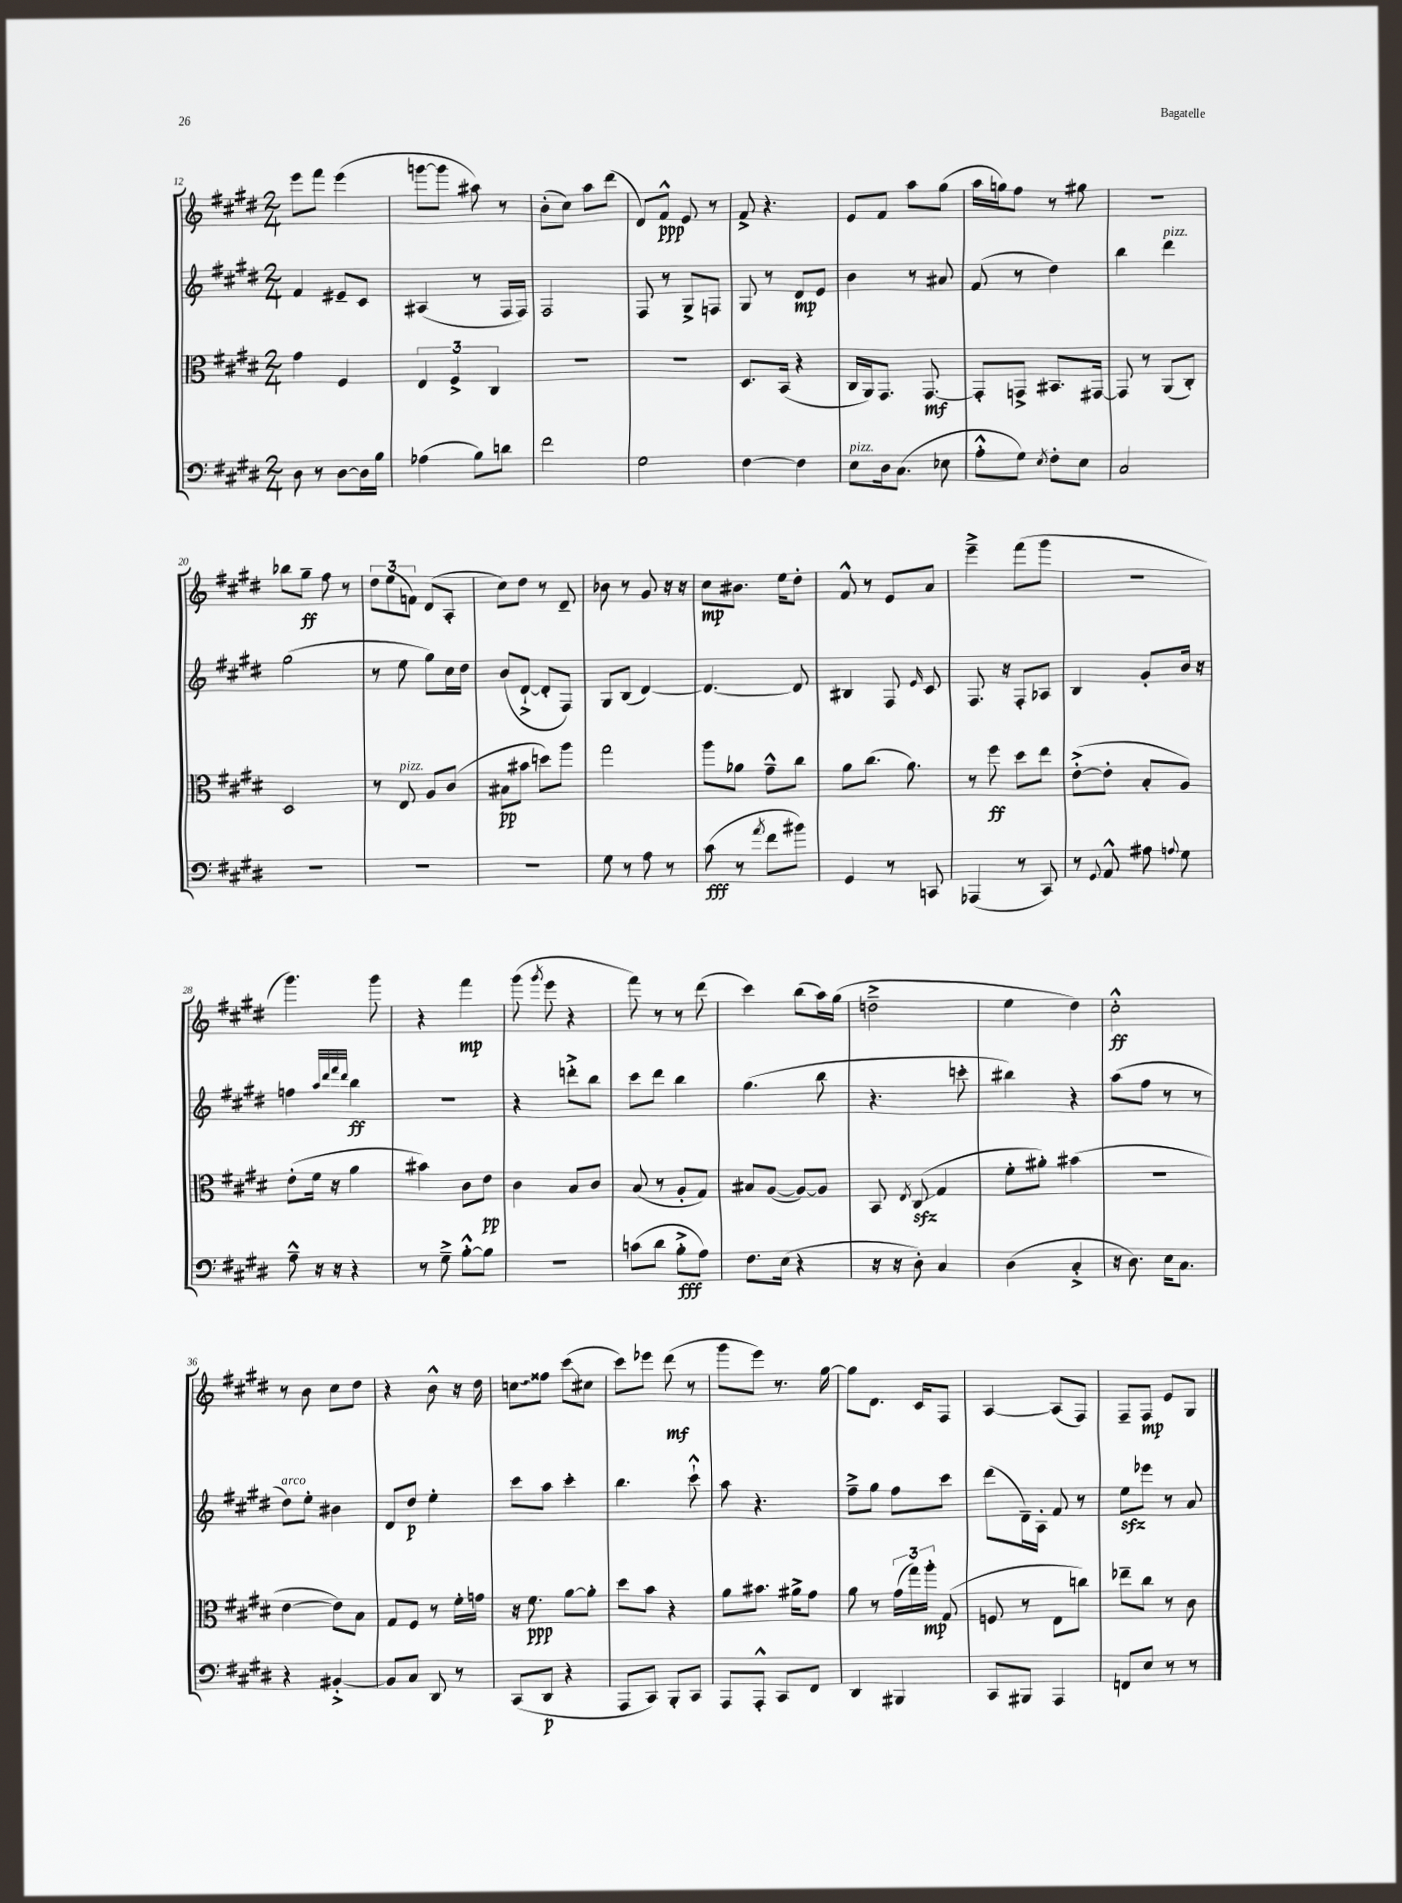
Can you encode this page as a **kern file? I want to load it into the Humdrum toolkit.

**kern	**kern	**kern	**kern
*staff4	*staff3	*staff2	*staff1
*clefF4	*clefC3	*clefG2	*clefG2
*k[f#c#g#d#]	*k[f#c#g#d#]	*k[f#c#g#d#]	*k[f#c#g#d#]
*M2/4	*M2/4	*M2/4	*M2/4
8D#\	4g#\	4f#/	8eee\L
8r	.	.	8fff#\J
[8D#\L	4F#/	8e#~/L	(4eee\
16D#\]L	.	8c#/J	.
16B\JJ	.	.	.
=	=	=	=
(4A-\	6E/	(4A#/	[8ggg\L
.	.	.	8ggg\]J
.	6F#^/	.	.
8B\L)	.	8r	8aa#\)
.	6C#/	.	.
8d\J	.	16F#/LL	8r
.	.	16F#/JJ)	.
=	=	=	=
2f#\	2r	2F#/	(8b'\L
.	.	.	8cc#\J)
.	.	.	8aa\L
.	.	.	(8ddd#\J
=	=	=	=
2G#\	2r	8F#/	8d#/L)
.	.	8r	8f#^^/J
.	.	8G#^/L	8e/
.	.	8F/J	8r
=	=	=	=
[4F#\	8.D#/L	8G#/	8f#^/
.	.	8r	4.r
.	(16BB/Jk	.	.
4F#\]	4r	8d#/L	.
.	.	8e/J	.
=	=	=	=
8E\L	16C#/LL	4b\	8e/L
.	16AA/J)	.	.
16D#\k	8.GG#/J	.	8f#/J
(8.C#\J	.	.	.
.	.	8r	8aa\L
.	[8.GG#/	.	.
8E-\	.	8a#/	(8gg#\J
=	=	=	=
8A'^^\L	8GG#'/]L	(8f#/	16aa\LL
.	.	.	16gg\J)
8G#\J)	8GG^/J	8r	8ff#\J
8qE/	.	.	.
8F#'\L	8.BB#/L	4dd#\)	8r
8E\J	.	.	8gg#\
.	[16GG#/Jk	.	.
=	=	=	=
2C#/	8GG#/]	4bb\	2r
.	8r	.	.
.	(8AA/L	4ddd#\	.
.	8C#'/J)	.	.
=	=	=	=
2r	2D#/	(2gg#\	8bb-\L
.	.	.	8gg#~\J
.	.	.	8ff#\
.	.	.	8r
=	=	=	=
2r	8r	8r	12dd#\L
.	.	.	(12ee\
.	8E/	8ee\	.
.	.	.	12f\J)
.	8A/L	8gg#\L)	(8d#/L
.	(8c#/J	16cc#\L	8A'/J
.	.	16dd#\JJ	.
=	=	=	=
2r	8B#\L	(8b/L	8cc#\L)
.	8b#\J	[8d#`^/J	8dd#\J
.	8dd\L)	8d#'/]L	8r
.	8aa\J	8F#/J)	8d#~/
=	=	=	=
8G#\	2gg#\	8G#/L	8b-\
8r	.	(8B/J	8r
8A\	.	[4d#/)	8g#/
8r	.	.	16r
.	.	.	16r
=	=	=	=
(8c#\	8aa\L	4.d#/_	8cc#\L
8r	8a-\J	.	8.b#\J
8qa/	.	.	.
8f#\L	8g#~^^\L	.	.
.	.	.	16ee\LK
8b#\J)	8cc#\J	8d#/]	8dd#'\J
=	=	=	=
4GG#/	8a\L	4B#/	8f#^^/
.	(8.cc#\J	.	8r
8r	.	8F#/	8e/L
.	8.a\)	.	.
.	.	16qqe/	.
8CC/	.	8c#/	8a/J
=	=	=	=
(4AAA-/	8r	8.F#/	4eee~^\
.	8ff#\	.	.
.	.	16r	.
8r	8dd#\L	8F#'/L	(8fff#\L
8CC#/)	8ee\J	8A-/J	8ggg#\J
=	=	=	=
8r	([8e'^\L	4B/	2r
8qqGG#/	.	.	.
8AA^^/	8e'\]J	.	.
8A#\	8B'/L	8g#'/L	.
8qqA/	.	.	.
8G#\	8A/J)	16b/Jk	.
.	.	16r	.
=	=	=	=
8A~^^\	(8e'\L	4ff\	4.ggg#\)
16r	16f#\Jk	.	.
16r	16r	.	.
.	.	32qqaa/LLL	.
.	.	32qqddd#/	.
.	.	32qqfff#/	.
.	.	32qqddd#/JJJ	.
4r	4a\	4bb\	.
.	.	.	8ggg#\
=	=	=	=
8r	4b#\)	2r	4r
8G#~^\	.	.	.
[8B'^^\L	8c#\L	.	4fff#\
8B\]J	8e\J	.	.
=	=	=	=
2r	4c#\	4r	(8ggg#\
.	.	.	8qggg#/
.	.	.	8eee\
.	8B/L	8ddd'^\L	4r
.	8c#/J	8bb\J	.
=	=	=	=
(8c\L	(8B/	8ccc#\L	8fff#\)
8d#\J	8r	8ddd#\J	8r
8B'^\L	8A'/L	4bb\	8r
8A\J)	8G#/J)	.	(8ddd#\
=	=	=	=
8.F#\L	8B#/L	(4.gg#\	4ccc#\)
.	([8A/J	.	.
(16E\Jk	.	.	.
4r	8A/_L)	.	(8bb\L
.	8A/]J	8bb\	16aa\L)
.	.	.	(16gg#\JJ
=	=	=	=
16r	8BB/	4.r	2dd~^\
16r	.	.	.
.	8qE/	.	.
8D#'\)	(8C#/	.	.
4C#/	4G#/	.	.
.	.	8ccc'\	.
=	=	=	=
(4D#\	8f#'\L	4bb#\)	4ee\
.	8a#'\J)	.	.
4C#'^/	(4b#\	4r	4dd#\)
=	=	=	=
16r	2r	(8aa\L	2cc#'^^\
8.D#\)	.	.	.
.	.	8ff#\J	.
16E\LK	.	8r	.
8.C#\J	.	.	.
.	.	8r	.
=	=	=	=
4r	[4e\	8dd#\L)	8r
.	.	8ee'\J	8b\
[4BB#'^/	8e\]L)	4b#\	8cc#\L
.	8B\J	.	8dd#\J
=	=	=	=
8BB#/]L	8G#/L	8d#/L	4r
8C#/J	8F#/J	8dd#/J	.
8DD#/	8r	4ee'\	8b^^\
8r	16f#'\LL	.	16r
.	16g\JJ	.	16dd#\
=	=	=	=
(8CC#/L	16r	8ccc#\L	8cc\L
.	8.f#\	.	.
8DD#/J	.	8aa\J	8ff##\J
4r	[8a\L	4ccc#'\	(8ccc#\L
.	8a'\]J	.	8cc#\J
=	=	=	=
8AAA/L	8dd#\L	4.bb\	8ccc#\L)
8CC#/J)	8b\J	.	8eee-\J
8BBB'/L	4r	.	(8ddd#\
8CC#/J	.	8ccc#`^^\	8r
=	=	=	=
8AAA/L	8a\L	8aa\	8ggg#\L
8AAA'^^/J	8.b#\J	4.r	8eee\J)
8CC#/L	.	.	8.r
.	16a#^\LK	.	.
8FF#/J	8g#\J	.	.
.	.	.	[16gg#\
=	=	=	=
4DD#/	8a\	8ff#~^\L	8gg#\]L
.	8r	8gg#\J	8.d#\J
4BBB#/	(24g#\LL	8ff#\L	.
.	24gg#\)	.	.
.	.	.	16c#/LK
.	24aa'\JJ	.	.
.	(8G#/	8ccc#\J	8F#/J
=	=	=	=
8CC#/L	8F/	(8ddd#\L	[4A/
8BBB#/J	8r	16d#~\L)	.
.	.	16A'\JJ	.
4AAA/	8E\L	8f#/	(8A/]L
.	8cc\J)	8r	8F#/J)
=	=	=	=
8FF/L	8ee-~\L	8ee\L	8F#~/L
8E/J	8cc#\J	8eee-\J	8F#/J
8r	8r	8r	8e/L
8r	8c#\	8a/	8G#/J
==	==	==	==
*-	*-	*-	*-
